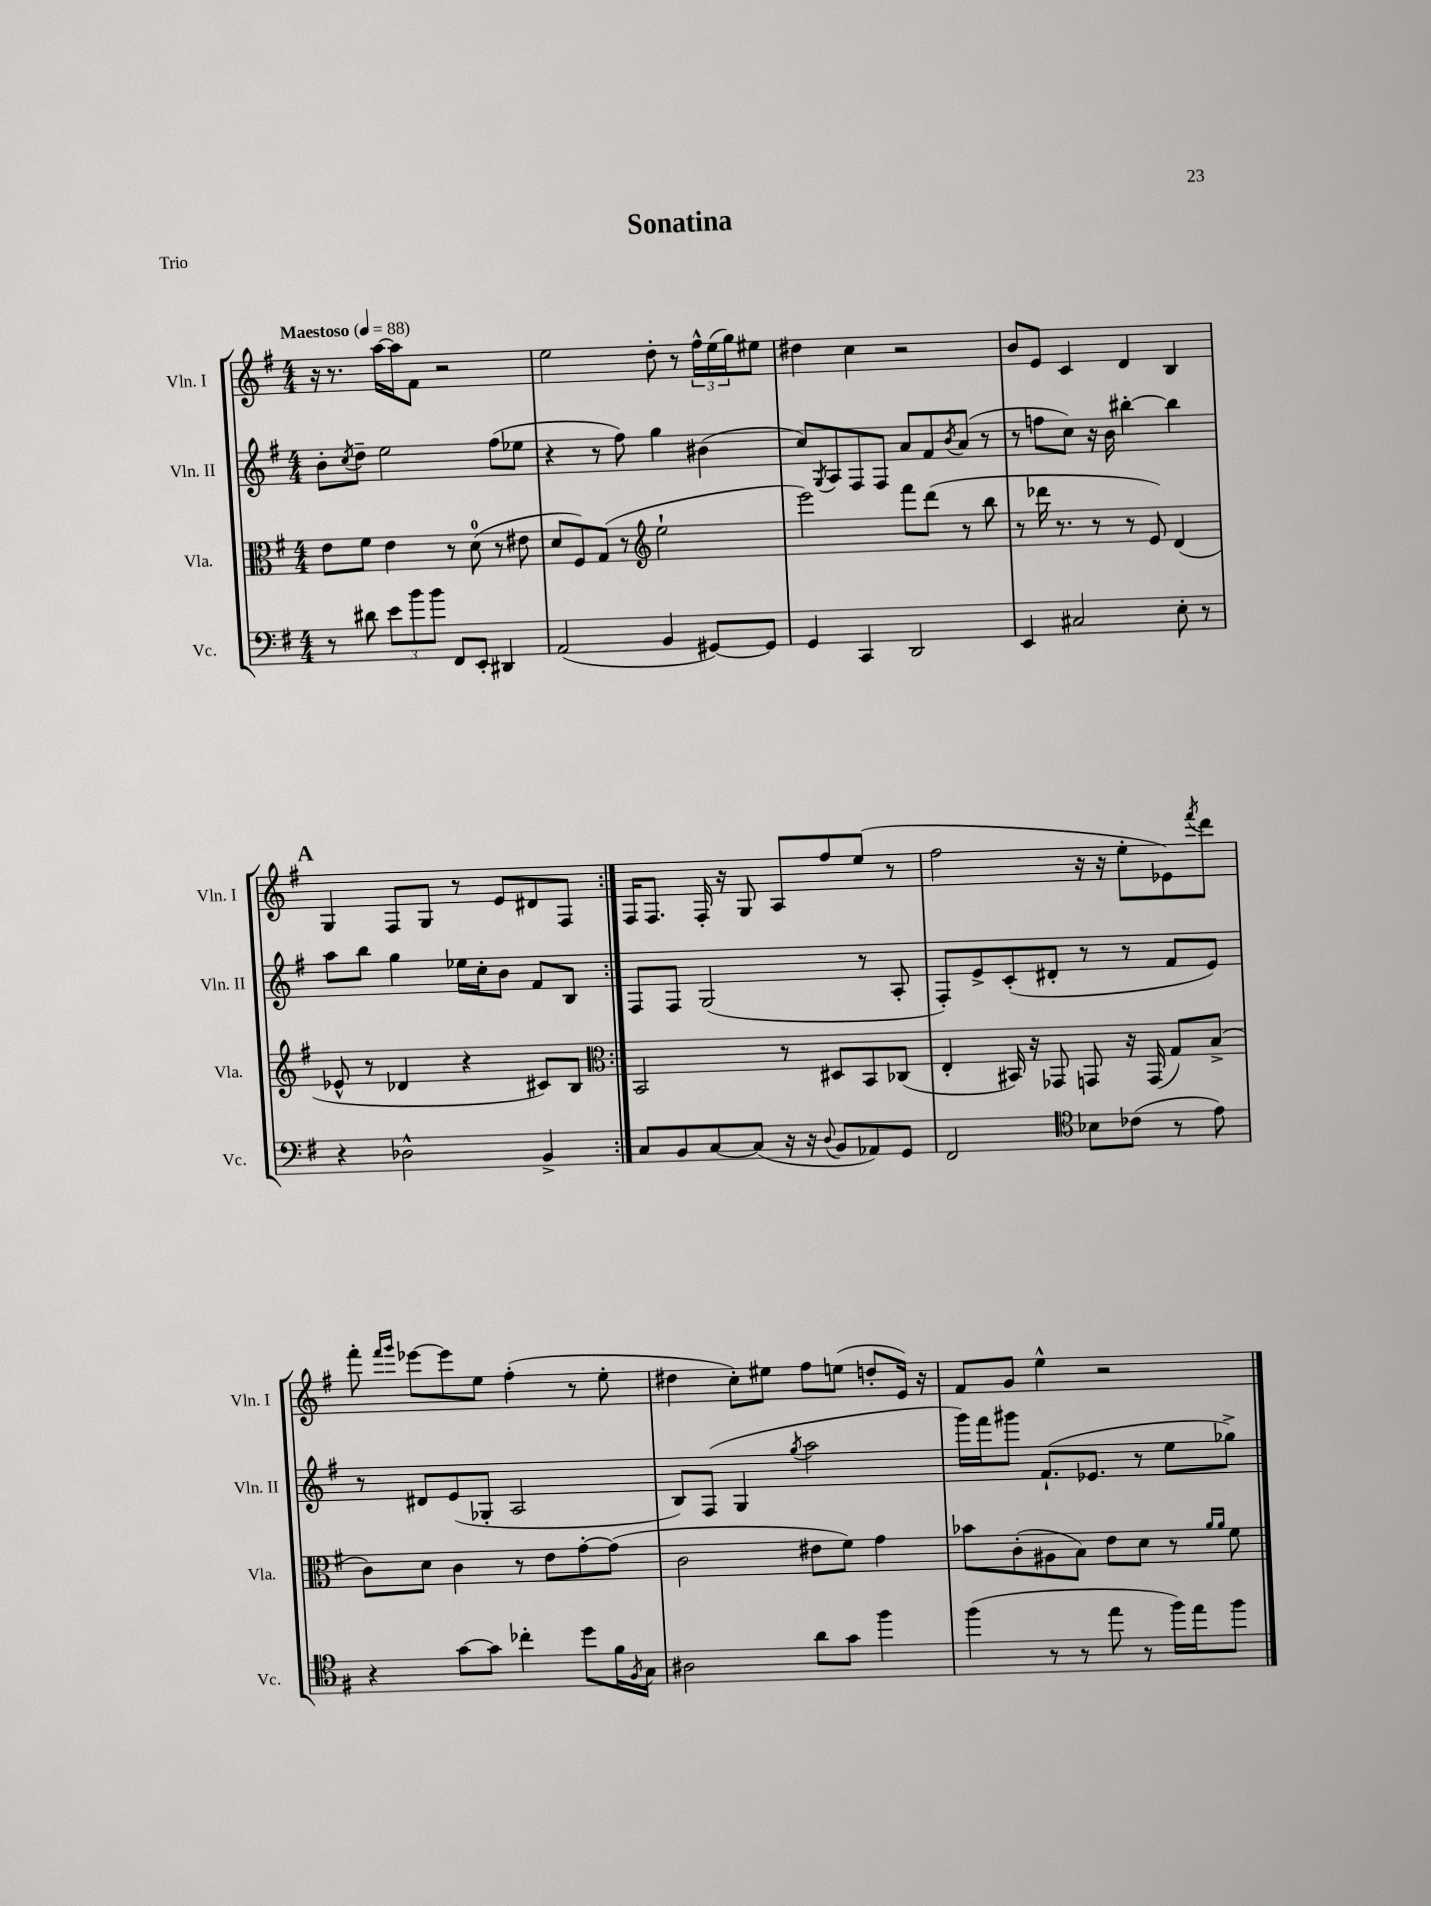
\header { title = "Sonatina" piece = "Trio" }
<<
\new StaffGroup <<
\new Staff = "s0" \with { instrumentName = "Vln. I" shortInstrumentName = "Vln. I" } {
    \clef treble \key g \major \numericTimeSignature \time 4/4 \tempo "Maestoso" 4 = 88
    \repeat volta 2 { r16 r8. a''16~ a''16 fis'8 r2 |
    e''2 d''8-. r8 \tuplet 3/2 { fis''16-^ e''16( g''16) } eis''8 |
    dis''4 c''4 r2 |
    b'8 e'8 c'4 d'4 b4 |
    \mark \markup { \bold "A" } g4 fis8 g8 r8 e'8 dis'8 fis8 | }
    fis16 fis8. fis16-. r16 g8 a8 fis''8 e''8( r8 |
    fis''2 r16 r16 e''8-. ees'8) \acciaccatura { fis'''8 } d'''8 |
    fis'''8-. \grace { fis'''16 g'''16 } ees'''8~ ees'''8 e''8 fis''4-.( r8 e''8-. |
    dis''4 c''8-.) eis''8 fis''8 e''8( d''8-. e'16) r16 |
    fis'8 g'8 e''4-^ r2 \bar "|." |
}
\new Staff = "s1" \with { instrumentName = "Vln. II" shortInstrumentName = "Vln. II" } {
    \clef treble \key g \major \numericTimeSignature \time 4/4
    \repeat volta 2 { b'8-. \acciaccatura { c''8 } d''8-- e''2 fis''8( ees''8 |
    r4 r8 fis''8) g''4 bis'4( |
    c''8) \acciaccatura { g8 } a8 fis8 fis8 a'8 fis'8 \acciaccatura { b'8 } a'8( r8 |
    r8 f''8 c''8) r16 b'16 bis''4~-. bis''4 |
    \mark \markup { \bold "A" } a''8 b''8 g''4 ees''16 c''16-. b'8 fis'8 b8 | }
    fis8 fis8 g2( r8 a8-. |
    fis8-.) e'8-> c'8-.( dis'8-. r8 r8 fis'8 e'8) |
    r8 dis'8 e'8( ges8-. a2 |
    b8) fis8( g4 \acciaccatura { g''8 } a''2 |
    g'''16) fis'''16 gis'''8 fis'8.-!( ees'8. r8 e''8 ges''8->) \bar "|." |
}
\new Staff = "s2" \with { instrumentName = "Vla." shortInstrumentName = "Vla." } {
    \clef alto \key g \major \numericTimeSignature \time 4/4
    \repeat volta 2 { e'8 fis'8 e'4 r8 d'8-0( r8 eis'8 |
    d'8 fis8) g8( r8 \clef treble e''2-! |
    e'''2) fis'''8 d'''8( r8 b''8 |
    r8 des'''16 r8. r8 r8 e'8) d'4( |
    \mark \markup { \bold "A" } ees'8-^ r8 des'4 r4 cis'8) b8 | }
    \clef alto b,2 r8 dis8 b,8 ces8( |
    e4-. bis,16) r16 ges,8 g,8 r16 g,16( g8) b8->( |
    c'8) d'8 c'4 r8 e'8 g'8~-. g'8( |
    c'2 eis'8 fis'8) g'4 |
    bes'8 c'8-.( ais8 b8) e'8 d'8 r8 \grace { a'16 a'16 } fis'8 \bar "|." |
}
\new Staff = "s3" \with { instrumentName = "Vc." shortInstrumentName = "Vc." } {
    \clef bass \key g \major \numericTimeSignature \time 4/4
    \repeat volta 2 { r8 dis'8 \tuplet 3/2 { e'8 b'8 b'8 } fis,8 e,8-. dis,4 |
    a,2( b,4 gis,8~) gis,8 |
    g,4 c,4 d,2 |
    e,4 cis2 e8-. r8 |
    \mark \markup { \bold "A" } r4 des2-^ b,4-> | }
    c8 b,8 c8~ c8( r16 r16 \appoggiatura { d8 } b,8 aes,8) g,8 |
    fis,2 \clef tenor bes8 ces'8( r8 e'8) |
    r4 g'8~ g'8 ces''4-. d''8 fis'16 \acciaccatura { fis8 } g16 |
    ais2 a'8 g'8 fis''4 |
    fis''4( r8 r8 e''8 r8 fis''16) e''16 fis''8 \bar "|." |
}
>>
>>
\layout { \context { \Score \remove "Bar_number_engraver" } }
